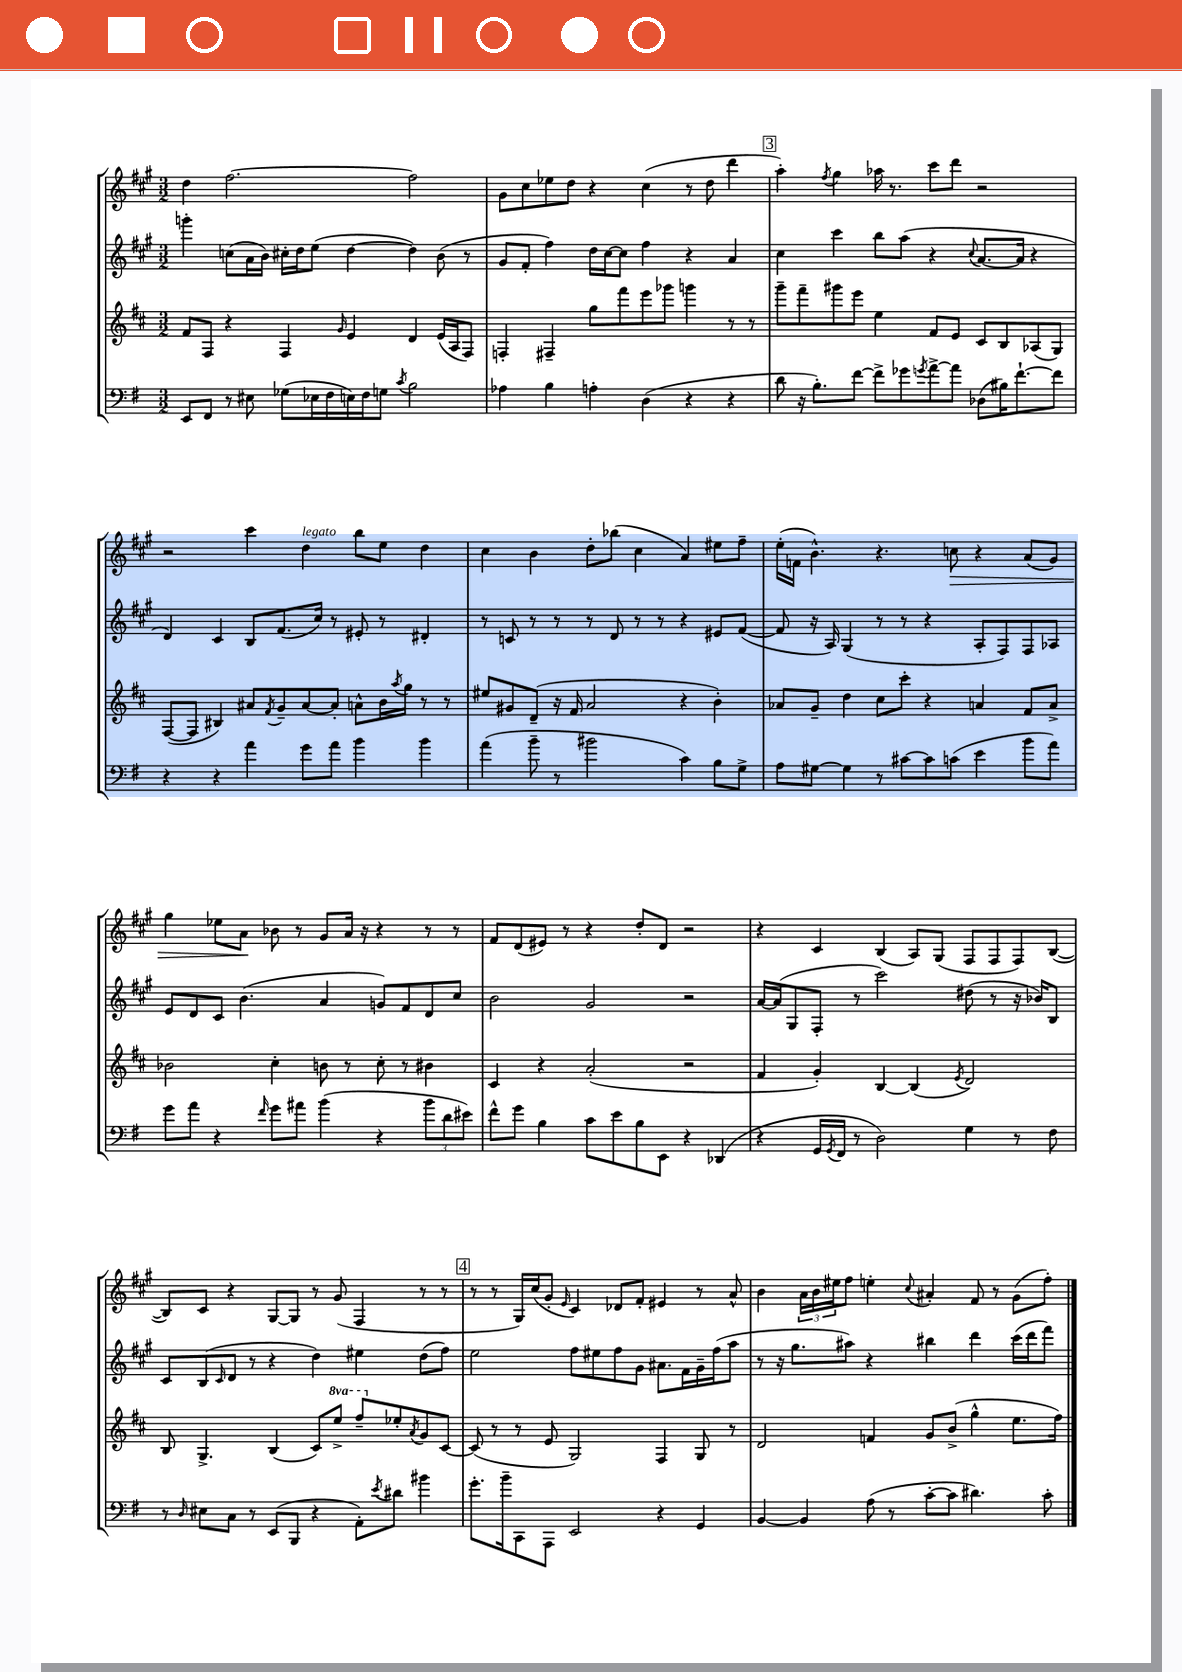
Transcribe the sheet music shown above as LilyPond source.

<<
\new StaffGroup <<
\new Staff = "s0" {
    \clef treble \key a \major \numericTimeSignature \time 3/2
    d''4 fis''2.~ fis''2 |
    gis'8 cis''8 ees''8 d''8 r4 cis''4( r8 d''8 d'''4 |
    \mark \markup { \box "3" } a''4-.) \acciaccatura { fis''8 } gis''4 aes''16 r8. cis'''8 d'''8 r2 |
    r2 cis'''4 d''4^\markup { \italic "legato" } b''8 e''8 d''4 |
    cis''4 b'4 d''8-. bes''8( cis''4 a'4) eis''8 fis''8-- |
    e''16-.( f'16 b'4.-^) r4. c''8\> r4 a'8( gis'8) |
    gis''4 ees''8 a'8\! bes'8 r8 gis'8 a'16 r16 r4 r8 r8 |
    fis'8 d'8( eis'8) r8 r4 d''8-. d'8 r2 |
    r4 cis'4 b4( a8) gis8( fis8 fis8 fis8) b8~( |
    b8) cis'8 r4 gis8~ gis8 r8 gis'8( fis4 r8 r8 |
    \mark \markup { \box "4" } r8 r8 gis16) cis''16( gis'8-. \grace { e'16 } cis'4) des'8 fis'8-. eis'4 r8 a'8-^ |
    b'4 \tuplet 3/2 { a'16 b'16 eis''16 } fis''8 e''4-. \appoggiatura { cis''8 } ais'4-. fis'8 r8 gis'8( fis''8-.) \bar "|." |
}
\new Staff = "s1" {
    \clef treble \key a \major \numericTimeSignature \time 3/2
    g'''4-. c''8( a'16 b'16) cis''16-. d''16 e''8( d''4~ d''4) b'8( r8 |
    gis'8 fis'8-. fis''4) d''16 cis''16~ cis''8 fis''4 r4 a'4 |
    \mark \markup { \box "3" } cis''4 cis'''4 b''8 a''8( r4 \appoggiatura { cis''8 } a'8.~ a'16 r4 |
    d'4) cis'4 b8 fis'8.( cis''16) r8 eis'8-. r8 dis'4-. |
    r8 c'8 r8 r8 r8 d'8 r8 r8 r4 eis'8 fis'8~( |
    fis'8 r16 a16) gis4( r8 r8 r4 a8-. fis8) fis8 aes8 |
    e'8 d'8 cis'8 b'4.( a'4 g'8) fis'8 d'8 cis''8 |
    b'2 gis'2 r2 |
    a'16~ a'16( gis8 fis8-. r8 cis'''2) dis''8( r8 r16 bes'16) b8 |
    cis'8 b8( \grace { cis'16 } d'8 r8 r4 d''4) eis''4 d''8( fis''8) |
    \mark \markup { \box "4" } e''2 fis''8 eis''8 fis''8 gis'8 ais'8. fis'16 gis'16-- fis''16( a''8 |
    r8 r16 gis''8. ais''8) r4 bis''4 d'''4 cis'''16( d'''16 fis'''8) \bar "|." |
}
\new Staff = "s2" {
    \clef treble \key d \major \numericTimeSignature \time 3/2 \set Staff.ottavationMarkups = #ottavation-simple-ordinals
    fis'8 fis8 r4 fis4 \grace { g'16 } e'4 d'4 e'16( a16 fis8) |
    f4-. fis4-- g''8 fis'''8 e'''8 ges'''8 g'''4 r8 r8 |
    \mark \markup { \box "3" } g'''8-- fis'''8-- gis'''8 e'''8 e''4 fis'8 e'8 cis'8 b8 aes8( g8) |
    fis8~( fis8 bis4) ais'8 \acciaccatura { fis'8 } g'8-- ais'8~ ais'8-. a'8-^ b'16 \acciaccatura { a''8 } g''16 r8 r8 |
    eis''8 gis'8 d'8--( r16 fis'16 a'2 r4 b'4-.) |
    aes'8 g'8-- d''4 cis''8 cis'''8-. r4 a'4 fis'8 a'8-> |
    bes'2 cis''4-. b'8 r8 cis''8-. r8 bis'4 |
    cis'4 r4 a'2-.( r2 |
    fis'4 g'4-.) b4~ b4( \acciaccatura { e'8 } d'2) |
    b8 g4.-> b4( cis'8) \ottava #1 e'''8-> fis'''8-- \ottava #0 ees''8-. \acciaccatura { a'8 } g'8 cis'8~ |
    \mark \markup { \box "4" } cis'8( r8 r8 e'8 g2) fis4 g8 r8 |
    d'2 f'4 g'8 b'8->( g''4-^ e''8. fis''16) \bar "|." |
}
\new Staff = "s3" {
    \clef bass \key g \major \numericTimeSignature \time 3/2
    e,8 fis,8 r8 eis8 ges8( ees16 fis16 e16) fis16 g8 \acciaccatura { c'8 } b2 |
    aes4 b4 a4-. d4( r4 r4 |
    \mark \markup { \box "3" } d'8 r16 b8.-.) fis'8~ fis'8-> ges'8 \acciaccatura { g'8 } a'8~-> a'8 des8( bis16) fis'8.~-! fis'8 |
    r4 r4 a'4 g'8 a'8 b'4 b'4 |
    a'4( b'8-- r8 bis'2 c'4) b8 g8-> |
    a8 gis8~ gis4 r8 cis'8~ cis'8 c'8( e'4 b'8 a'8) |
    g'8 a'8 r4 \grace { fis'16 } g'8 ais'8 b'4( r4 \tuplet 3/2 { b'8 d'8 eis'8) } |
    fis'8-^ g'8 b4 c'8 e'8 b8 e,8 r4 des,4( |
    r4 g,16 \acciaccatura { g,8 } fis,16 r8 d2) g4 r8 fis8 |
    r8 \grace { d16 } eis8 c8 r8 e,8( b,,8 r4 a,8-.) \acciaccatura { e'8 } dis'8 bis'4 |
    \mark \markup { \box "4" } g'8.-. b'16-- c,8 a,,8 e,2 r4 g,4 |
    b,4~ b,4 a8( r8 c'8~-. c'8 dis'4.) c'8-. \bar "|." |
}
>>
>>
\layout { \context { \Score \remove "Bar_number_engraver" } }
